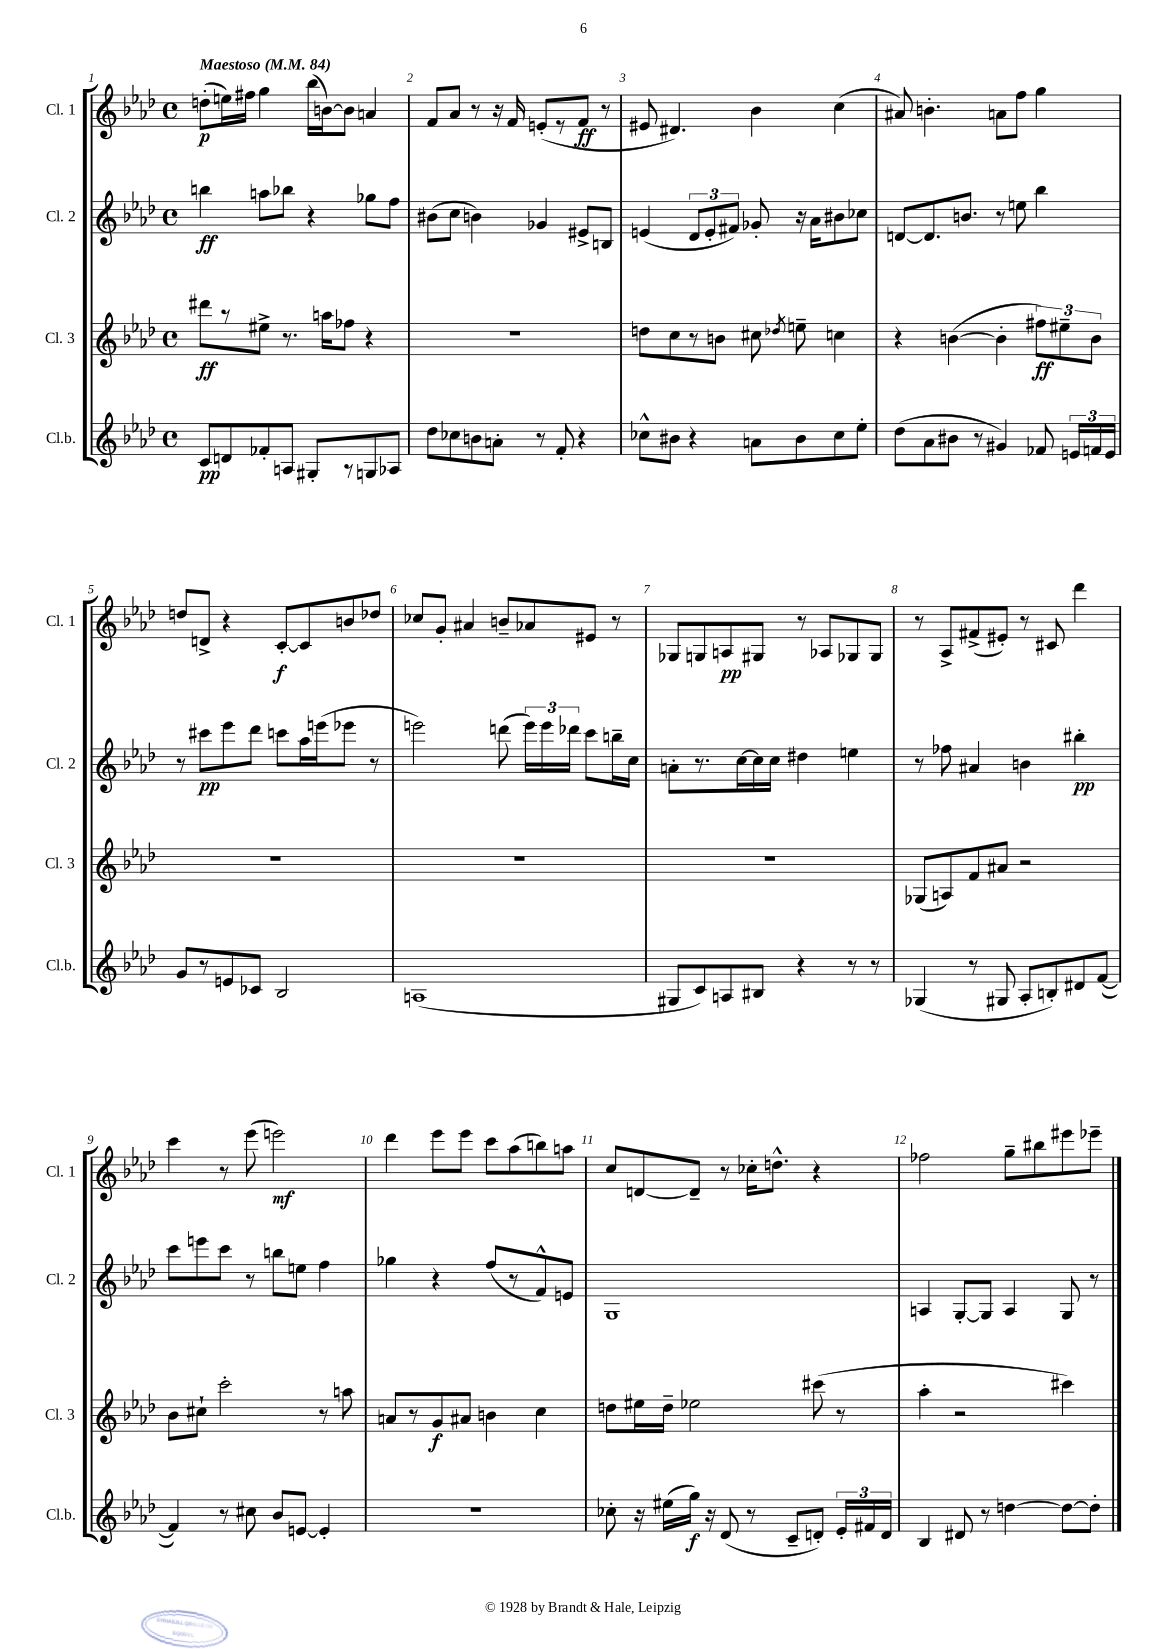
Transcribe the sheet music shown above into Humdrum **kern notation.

**kern	**kern	**kern	**kern
*staff4	*staff3	*staff2	*staff1
*clefG2	*clefG2	*clefG2	*clefG2
*k[b-e-a-d-]	*k[b-e-a-d-]	*k[b-e-a-d-]	*k[b-e-a-d-]
*M4/4	*M4/4	*M4/4	*M4/4
*met(c)	*met(c)	*met(c)	*met(c)
*MM84	*MM84	*MM84	*MM84
8c	8ddd#	4bb	(8dd'
8d	8r	.	16ee)
.	.	.	16ff#
8f-'	8ee#^	8aa	4gg
8A	8.r	8bb-	.
8G#'	.	4r	(16bb-
.	16aa	.	[16b)
8r	8ff-	.	8b]
8G	4r	8gg-	4a
8A-	.	8ff	.
=	=	=	=
8dd-	1r	(8b#	8f
8cc-	.	8cc	8a-
8b	.	4b)	8r
8a'	.	.	16r
.	.	.	16f
8r	.	4g-	(8e'
8f'	.	.	8r
4r	.	8e#^	8f
.	.	8B	8r
=	=	=	=
8cc-^^	8dd	(4e	8e#
8b#	8cc	.	4.d#)
4r	8r	12d-	.
.	.	12e'	.
.	8b	.	.
.	.	12f#)	.
8a	8cc#	8g-'	4b-
.	8qdd-	.	.
8b#	8ee~	16r	.
.	.	16a-	.
8cc-	4cc	8b#	(4cc
8ee-'	.	8cc-	.
=	=	=	=
(8dd-	4r	[8d	8a#)
8a-	.	8.d]	4.b'
8b#	([4b	.	.
.	.	8.b	.
8r	.	.	.
4g#)	4b']	8r	8a
.	.	8ee	8ff
8f-	12ff#)	4bb-	4gg
.	12ee#~	.	.
24e	.	.	.
24f	12b	.	.
24e	.	.	.
=	=	=	=
8g	1r	8r	8dd
8r	.	8ccc#	8d^
8e	.	8eee-	4r
8c-	.	8ddd-	.
2B-	.	8ccc	[8c'
.	.	16aa-	8c]
.	.	(16eee	.
.	.	8eee-	8b
.	.	8r	8dd-
=	=	=	=
(1A	1r	2eee)	8cc-
.	.	.	8g'
.	.	.	4a#
.	.	(8ddd	8b~
.	.	24eee)	8a-
.	.	24eee	.
.	.	24ddd-	.
.	.	8ccc	8e#
.	.	16bb~	8r
.	.	16cc	.
=	=	=	=
8G#	1r	8a'	8G-
8c)	.	8.r	8G
8A	.	.	8A
.	.	[16cc	.
8B#	.	16cc]	8G#
.	.	16cc	.
4r	.	4dd#	8r
.	.	.	8A-
8r	.	4ee	8G-
8r	.	.	8G-
=	=	=	=
(4G-	(8G-	8r	8r
.	8A)	8ff-	8A-^
8r	8f	4a#	(8f#^
8G#	8a#	.	8e#')
8A-'	2r	4b	8r
8B')	.	.	8c#
8d#	.	4bb#'	4ddd-
([8f	.	.	.
=	=	=	=
4f])	8b-	8ccc	4ccc
.	8cc#`	8eee	.
8r	2ccc'	8ccc	8r
8cc#	.	8r	(8eee-
8b-	.	8bb	2eee)
[8e	.	8ee	.
4e']	8r	4ff	.
.	8aa	.	.
=	=	=	=
1r	8a	4gg-	4ddd-
.	8r	.	.
.	8g	4r	8eee-
.	8a#	.	8eee-
.	4b	(8ff	8ccc
.	.	8r	(8aa-
.	4cc	8f^^)	8bb)
.	.	8e	8aa
=	=	=	=
8cc-'	8dd	1G	8cc
16r	16ee#	.	[8d
(16ee#	16dd~	.	.
16gg)	2ee-	.	8d~]
16r	.	.	.
(8d-	.	.	8r
8r	.	.	16cc-'
.	.	.	8.dd^^
8c~	.	.	.
8d')	(8ccc#	.	4r
24e-'	8r	.	.
24f#	.	.	.
24d	.	.	.
=	=	=	=
4B-	4aa-'	4A	2ff-
8d#	2r	[8G'	.
8r	.	8G]	.
[4dd	.	4A	8gg~
.	.	.	8bb#
8dd_	4ccc#)	8G	8eee#
8dd']	.	8r	8eee-~
==	==	==	==
*-	*-	*-	*-
